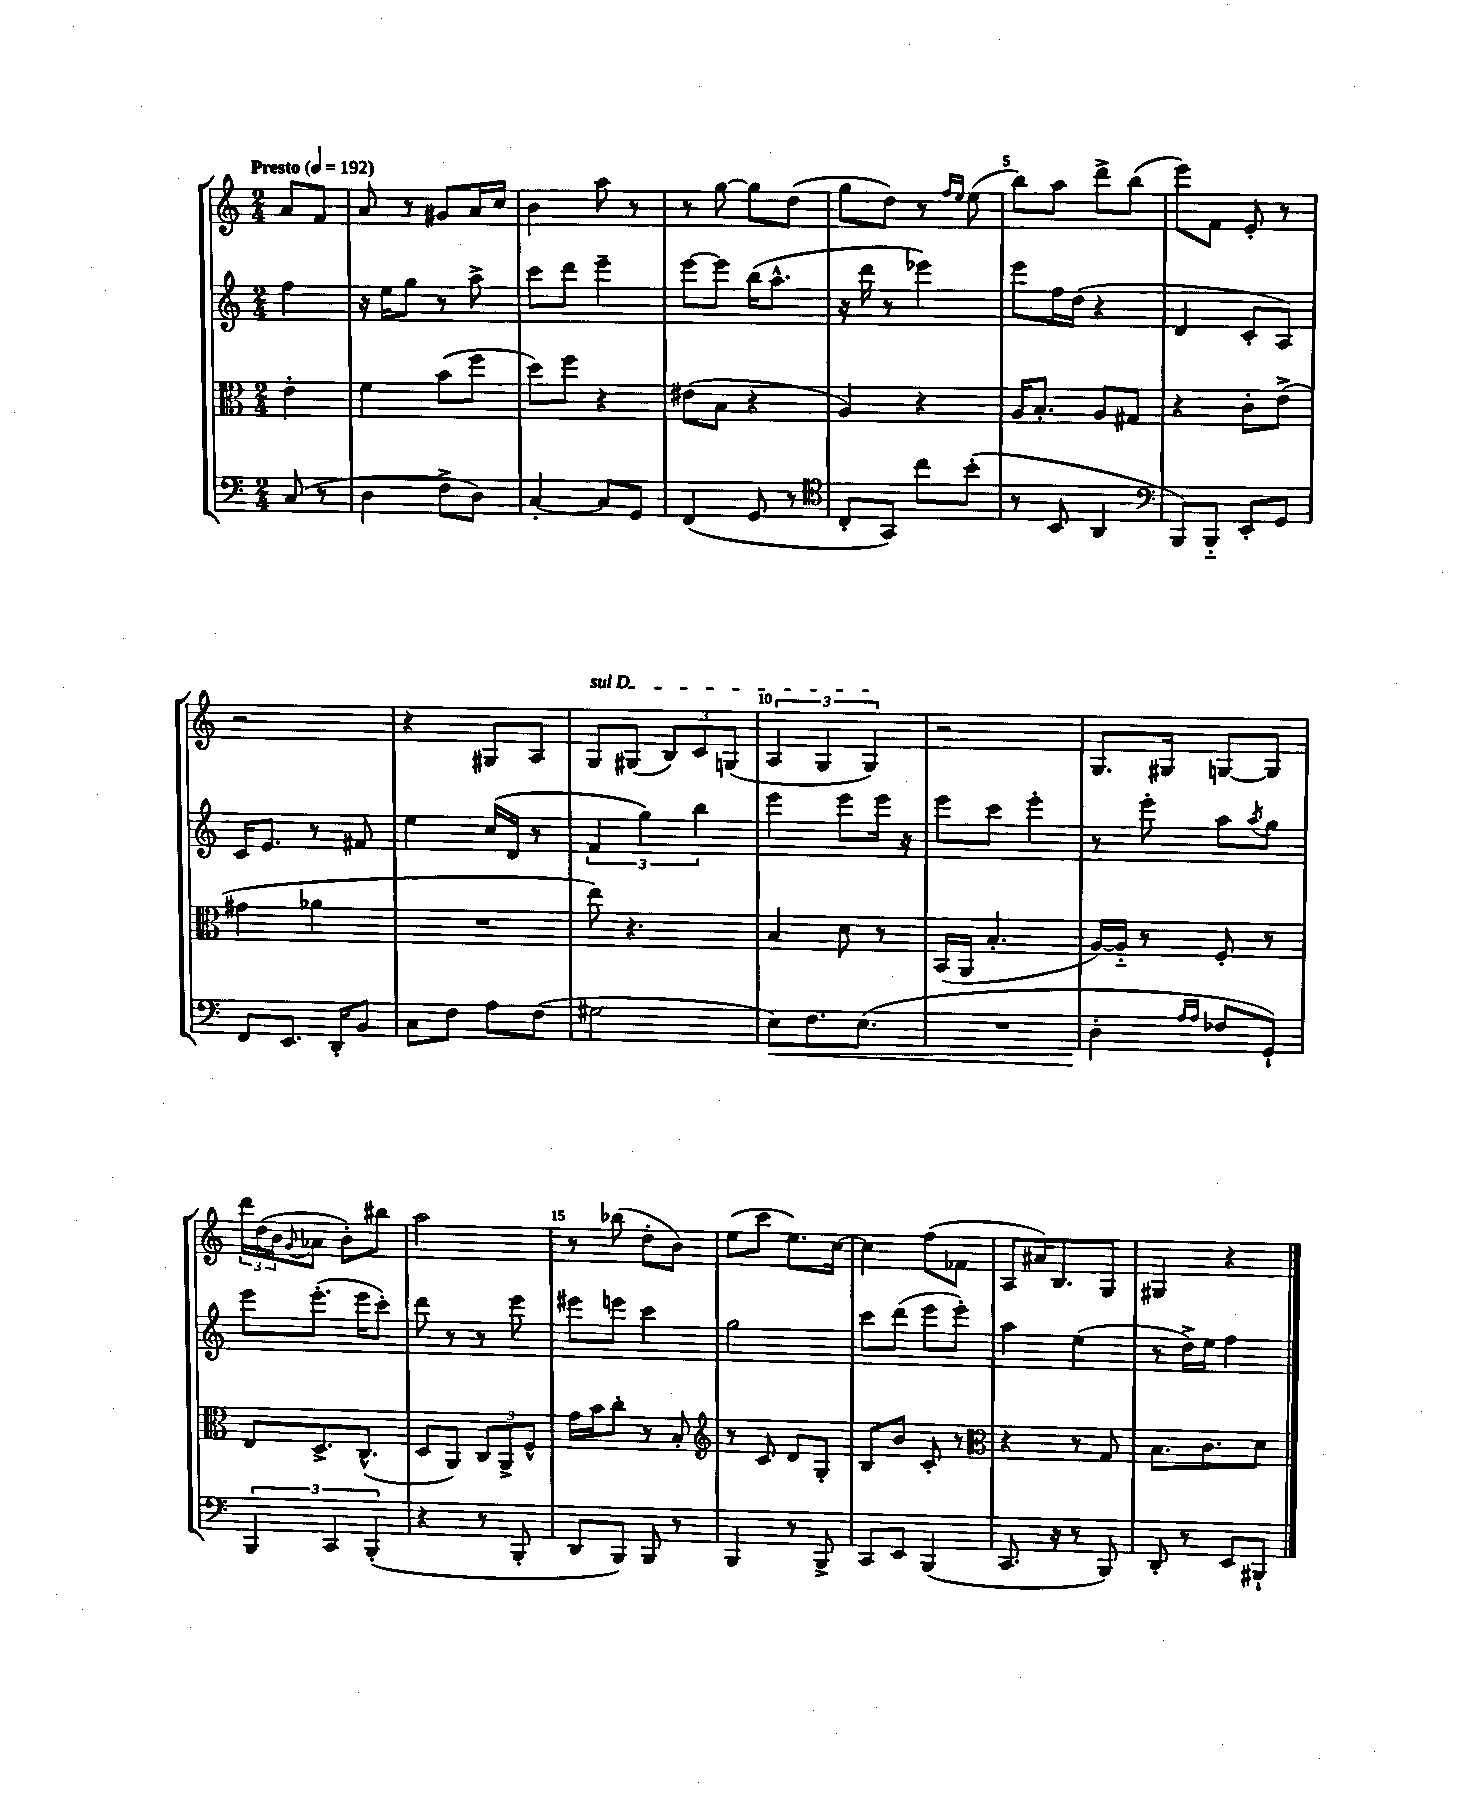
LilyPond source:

<<
\new StaffGroup <<
\new Staff = "s0" {
    \clef treble \key c \major \numericTimeSignature \time 2/4 \partial 4 \tempo "Presto" 4 = 192
    a'8 f'8 |
    a'8 r8 gis'8 a'16 c''16 |
    b'4 a''8 r8 |
    r8 g''8~ g''8 d''8( |
    g''8 d''8) r8 \grace { f''16 e''16 } e''8( |
    b''8) a''8 d'''8-> b''8( |
    e'''8) f'8 e'8-. r8 |
    r2 |
    r4 gis8 a8 |
    \once \override TextSpanner.bound-details.left.text = \markup { \italic "sul D" } g8\startTextSpan gis8( \tuplet 3/2 { b8) c'8 g8( } |
    \tuplet 3/2 { a4 g4 g4\stopTextSpan) } |
    r2 |
    g8. gis16 g8~ g8 |
    \tuplet 3/2 { d'''16 d''16( b'16 } \appoggiatura { g'8 } aes'8 b'8-.) bis''8 |
    a''2 |
    r8 bes''8( d''8-. b'8) |
    e''8( c'''8 e''8.) c''16~ |
    c''4 f''8( fes'8 |
    a8 ais'16) b8. g8 |
    gis4 r4 \bar "|." |
}
\new Staff = "s1" {
    \clef treble \key c \major \numericTimeSignature \time 2/4 \partial 4
    f''4 |
    r16 e''16 g''8 r8 a''8-> |
    c'''8 d'''8 e'''4-- |
    e'''8~ e'''8 b''16( a''8.-^ |
    r16 d'''16 r8 ees'''4) |
    e'''8 f''16 d''16( r4 |
    d'4 c'8-. a8) |
    c'16 e'8. r8 fis'8 |
    e''4 c''16( d'16 r8 |
    \tuplet 3/2 { f'4 g''4) b''4 } |
    e'''4 e'''8 e'''16 r16 |
    e'''8 c'''8 e'''4-. |
    r8 e'''8-. a''8 \acciaccatura { a''8 } g''8 |
    e'''8 e'''8.-.( e'''16 c'''8-.) |
    d'''8 r8 r8 e'''8 |
    eis'''8 e'''8 c'''4 |
    g''2 |
    c'''8 d'''8( e'''8 e'''8-.) |
    a''4 e''4( |
    r8 d''16->) e''16 f''4 \bar "|." |
}
\new Staff = "s2" {
    \clef alto \key c \major \numericTimeSignature \time 2/4 \partial 4
    e'4-. |
    f'4 b'8( f''8 |
    d''8) f''8 r4 |
    eis'8( b8 r4 |
    a4) r4 |
    a16 b8.-. a8 gis8 |
    r4 c'8-. e'8->( |
    gis'4 aes'4 |
    R2 |
    e''8) r4. |
    b4 d'8 r8 |
    b,16( a,16 b4.-. |
    a16~) a16-_ r8 f8-. r8 |
    e8 d8.-> c8.-^( |
    d8 a,8) \tuplet 3/2 { c8 a,8-> f8-^ } |
    g'16 b'16 c''8-. r8 b8-. |
    \clef treble r8 c'8 d'8 g8-. |
    b8 b'8 c'8-. r8 |
    \clef alto r4 r8 g8 |
    b8. c'8. d'8 \bar "|." |
}
\new Staff = "s3" {
    \clef bass \key c \major \numericTimeSignature \time 2/4 \partial 4
    c8( r8 |
    d4 f8-> d8) |
    c4~-. c8 g,8 |
    f,4( g,8 r8 |
    \clef tenor c8-. g,8) c''8 b'8-.( |
    r8 b,8 a,4 |
    \clef bass b,,8) b,,8-_ e,8-. g,8 |
    f,8 e,8. d,16-. b,8 |
    c8 f8 a8 f8( |
    gis2 |
    e8\<) f8. e8.( |
    R2 |
    d4-.\! \grace { a16 a16 } fes8 g,8-!) |
    \tuplet 3/2 { b,,4 c,4 b,,4-.( } |
    r4 r8 b,,8-. |
    d,8 b,,8) b,,8 r8 |
    b,,4 r8 b,,8-> |
    c,8 e,8 b,,4( |
    c,8. r16 r8 b,,8) |
    d,8-. r8 e,8 bis,,8-! \bar "|." |
}
>>
>>
\layout { \context { \Score \override BarNumber.break-visibility = ##(#f #t #t) barNumberVisibility = #(every-nth-bar-number-visible 5) } }
